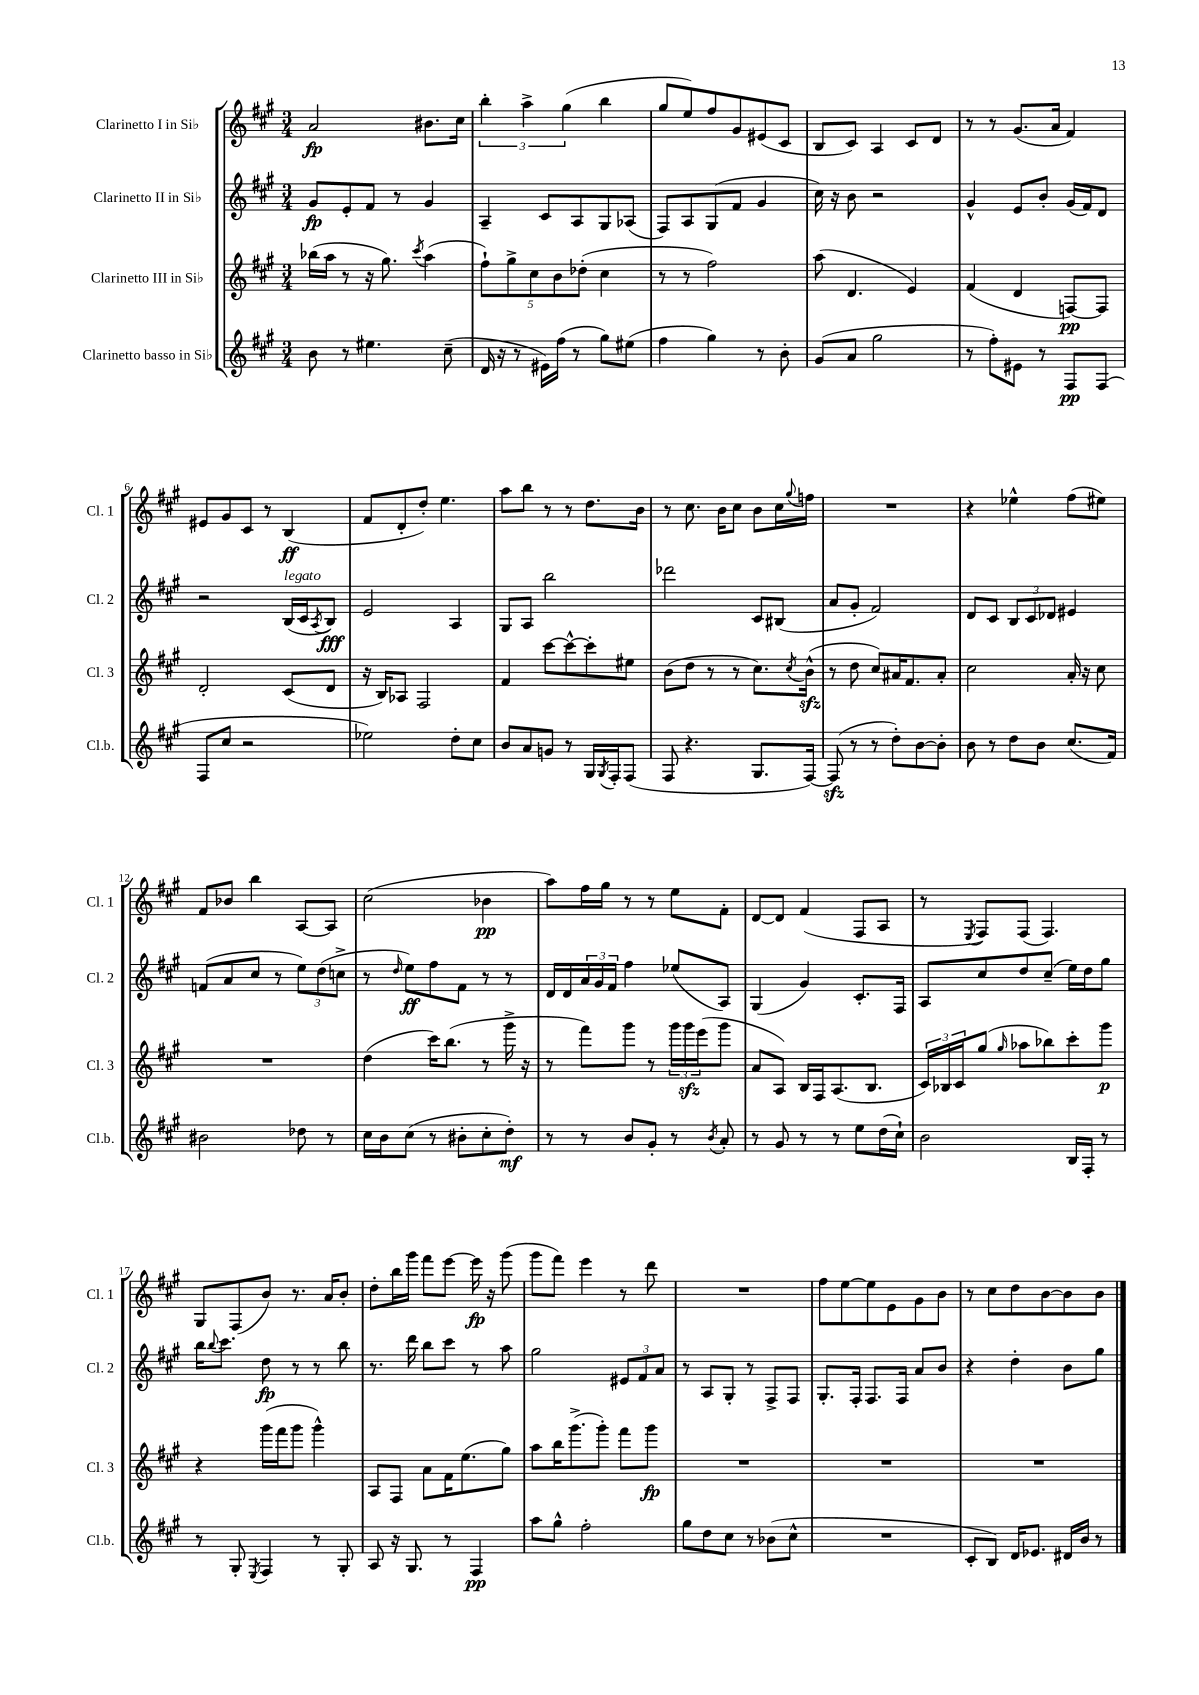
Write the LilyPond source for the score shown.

<<
\new StaffGroup <<
\new Staff = "s0" \with { instrumentName = "Clarinetto I in Sib" shortInstrumentName = "Cl. 1" } {
    \clef treble \key a \major \numericTimeSignature \time 3/4
    a'2\fp bis'8. cis''16 |
    \tuplet 3/2 { b''4-. a''4-> gis''4( } b''4 |
    gis''8 e''8) fis''8 gis'8 eis'8( cis'8 |
    b8 cis'8) a4 cis'8 d'8 |
    r8 r8 gis'8.( a'16 fis'4) |
    eis'8 gis'8 cis'8 r8 b4\ff( |
    fis'8 d'8-. d''8-.) e''4. |
    a''8 b''8 r8 r8 d''8. b'16 |
    r8 cis''8. b'16 cis''8 b'8 cis''16 \appoggiatura { gis''8 } f''16 |
    R2. |
    r4 ees''4-^ fis''8( eis''8) |
    fis'8 bes'8 b''4 a8~ a8 |
    cis''2( bes'4\pp |
    a''8) fis''16 gis''16 r8 r8 e''8 fis'8-. |
    d'8~ d'8 fis'4( fis8 a8 |
    r8 \acciaccatura { e8 } fis8) fis8( fis4.) |
    gis8 fis8( b'8) r8. a'16 b'8-. |
    d''8-. b''16 gis'''16 fis'''8 e'''8~ e'''16\fp r16 gis'''8( |
    gis'''8 fis'''8) e'''4 r8 d'''8 |
    R2. |
    fis''8 e''8~ e''8 e'8 gis'8 b'8 |
    r8 cis''8 d''8 b'8~ b'8 b'8 \bar "|." |
}
\new Staff = "s1" \with { instrumentName = "Clarinetto II in Sib" shortInstrumentName = "Cl. 2" } {
    \clef treble \key a \major \numericTimeSignature \time 3/4
    gis'8\fp e'8-. fis'8 r8 gis'4 |
    a4-- cis'8 a8 gis8 aes8( |
    fis8) a8 gis8( fis'8 gis'4 |
    cis''16) r16 b'8 r2 |
    gis'4-^ e'8 b'8-. gis'16( fis'16) d'8 |
    r2 b16^\markup { \italic "legato" }( cis'16 \acciaccatura { a8 } b8\fff) |
    e'2 a4 |
    gis8 a8 b''2 |
    des'''2 cis'8 bis8( |
    a'8 gis'8-. fis'2) |
    d'8 cis'8 \tuplet 3/2 { b8 cis'8 des'8 } eis'4 |
    f'8( a'8 cis''8 r8 \tuplet 3/2 { e''8) d''8( c''8-> } |
    r8 \grace { d''16 } e''8\ff) fis''8 fis'8 r8 r8 |
    d'16 d'16 \tuplet 3/2 { a'16 gis'16 fis'16 } fis''4 ees''8( a8) |
    gis4( gis'4) cis'8.-. fis16 |
    a8 cis''8 d''8 cis''8--( e''16) d''16 gis''8 |
    b''16 \appoggiatura { b''8 } cis'''8. d''8\fp r8 r8 b''8 |
    r8. d'''16 b''8 cis'''8 r8 a''8 |
    gis''2 \tuplet 3/2 { eis'8 fis'8 a'8 } |
    r8 a8 gis8-. r8 fis8-> fis8 |
    gis8.-. fis16-. fis8. fis16 a'8 b'8 |
    r4 d''4-. b'8 gis''8 \bar "|." |
}
\new Staff = "s2" \with { instrumentName = "Clarinetto III in Sib" shortInstrumentName = "Cl. 3" } {
    \clef treble \key a \major \numericTimeSignature \time 3/4
    bes''16( a''16 r8 r16 gis''8.) \acciaccatura { cis'''8 } a''4( |
    \tuplet 5/4 { fis''8-!) gis''8-> cis''8 b'8 des''8-.( } cis''4 |
    r8 r8 fis''2) |
    a''8( d'4. e'4) |
    fis'4( d'4 f8~\pp) f8 |
    d'2-. cis'8( d'8 |
    r16 b16) aes8 fis2 |
    fis'4 cis'''8~ cis'''8~-^ cis'''8-. eis''8 |
    b'8( d''8 r8 r8 cis''8.) \acciaccatura { cis''8 } b'16-^\sfz( |
    r8 d''8 cis''8) ais'16 fis'8. ais'8-. |
    cis''2 a'16-. r16 cis''8 |
    R2. |
    d''4( cis'''16) b''8.( r8 gis'''16-> r16 |
    r8 fis'''8) gis'''8 r8 \tuplet 3/2 { gis'''16 gis'''16\sfz e'''16( } gis'''8 |
    a'8 a8) b16 fis16 a8.( b8. |
    \tuplet 3/2 { cis'16) bes16 cis'16 } gis''8( \grace { gis''16 } aes''8 bes''8) cis'''8-. gis'''8\p |
    r4 gis'''16( fis'''16 gis'''8 gis'''4-^) |
    a8 fis8 a'8 fis'16 e''8.( gis''8) |
    a''8 b''16 gis'''8.->( gis'''8-.) fis'''8 gis'''8\fp |
    R2. |
    R2. |
    R2. \bar "|." |
}
\new Staff = "s3" \with { instrumentName = "Clarinetto basso in Sib" shortInstrumentName = "Cl.b." } {
    \clef treble \key a \major \numericTimeSignature \time 3/4
    b'8 r8 eis''4. cis''8--( |
    d'16 r16 r8 eis'16) fis''16( r8 gis''8) eis''8( |
    fis''4 gis''4) r8 b'8-. |
    gis'8( a'8 gis''2 |
    r8 fis''8-.) eis'8 r8 fis8\pp fis8( |
    fis8 cis''8 r2 |
    ees''2) d''8-. cis''8 |
    b'8 a'8 g'8 r8 gis16 \acciaccatura { gis8 } fis16-. fis8( |
    fis8 r4. gis8. fis16~) |
    fis8\sfz( r8 r8 d''8-.) b'8~ b'8-. |
    b'8 r8 d''8 b'8 cis''8.( fis'16) |
    bis'2 des''8 r8 |
    cis''16 b'16 cis''8( r8 bis'8-. cis''8-. d''8-.\mf) |
    r8 r8 b'8 gis'8-. r8 \acciaccatura { b'8 } a'8-. |
    r8 gis'8 r8 r8 e''8 d''16( cis''16-!) |
    b'2 b16 fis16-. r8 |
    r8 gis8-. \acciaccatura { e8 } fis4 r8 gis8-. |
    a8 r16 gis8. r8 fis4\pp |
    a''8 gis''8-^ fis''2-. |
    gis''8 d''8 cis''8 r8 bes'8( cis''8-^ |
    R2. |
    cis'8-. b8) d'16 ees'8. dis'16 b'16 r8 \bar "|." |
}
>>
>>
